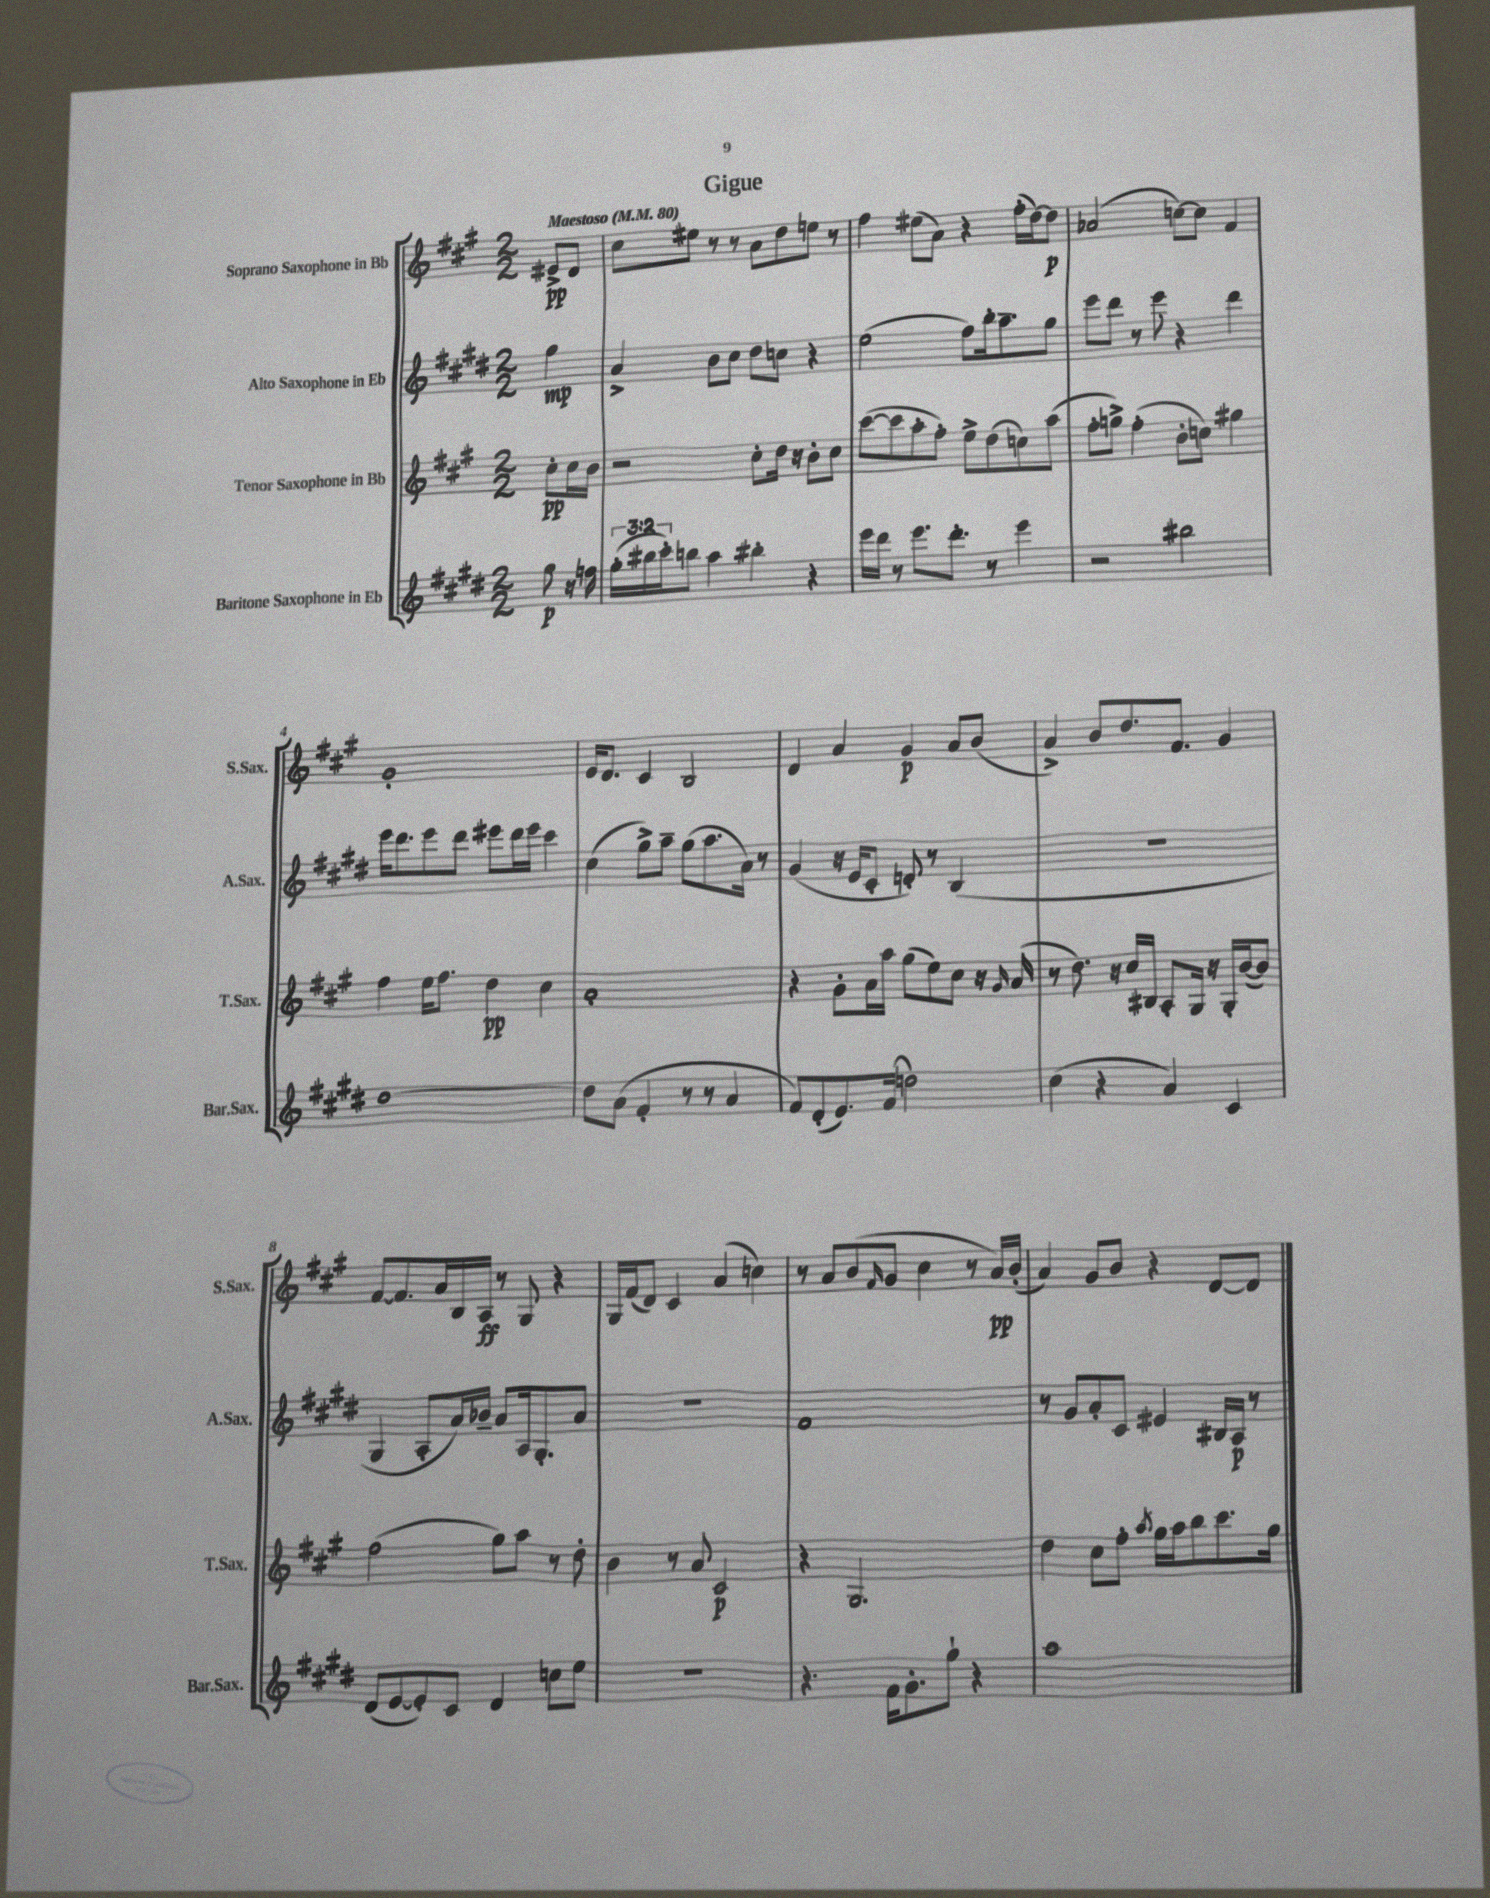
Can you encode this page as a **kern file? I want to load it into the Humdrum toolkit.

**kern	**kern	**kern	**kern
*staff4	*staff3	*staff2	*staff1
*clefG2	*clefG2	*clefG2	*clefG2
*k[f#c#g#d#]	*k[f#c#g#]	*k[f#c#g#d#]	*k[f#c#g#]
*M2/2	*M2/2	*M2/2	*M2/2
*MM80	*MM80	*MM80	*MM80
8gg#	8cc#'	4gg#	8e#^
16r	16cc#	.	8d
16ff	16b	.	.
=	=	=	=
(24gg#'	2r	4a^	8cc#
24bb#	.	.	.
24ccc#')	.	.	.
8bb	.	.	8ee#
4aa	.	8b	8r
.	.	8cc#	8r
4bb#'	8cc#'	8dd#	8a
.	16dd	8cc	8dd
.	16r	.	.
4r	8b'	4r	8ee
.	8cc#	.	8r
=	=	=	=
16eee	([8ccc#	(2ee	4ff#
16ddd#	.	.	.
8r	8ccc#]	.	.
8.eee	8aa'	.	(8ee#
.	8ff#')	.	8a)
8.ddd#'	.	.	.
.	8ee^	8ff#)	4r
8r	(8dd	16bb'	.
.	.	8.aa~	.
4eee	8cc)	.	(16ff#'
.	.	.	[16dd)
.	(8aa	8gg#	8dd]
=	=	=	=
2r	8ff#'	8eee	(2a-
.	8gg^)	8ddd#	.
.	(4ff#'	8r	.
.	.	8eee	.
2bb#	8b'	4r	[8cc)
.	8cc)	.	8cc]
.	4gg#	4ddd#	4f#
=	=	=	=
[1dd#	4ff#	16eee	1g#'
.	.	8.ddd#	.
.	16ee	8eee	.
.	8.ff#	.	.
.	.	8ddd#	.
.	4dd	8eee#	.
.	.	16ddd#	.
.	.	16eee#	.
.	4cc#	4ccc#	.
=	=	=	=
8dd#]	1a'	(4cc#	16e
.	.	.	8.d
(8a	.	.	.
4f#'	.	8gg#^)	4c#
.	.	8aa~	.
8r	.	(8gg#	2B
8r	.	8.aa	.
4a	.	.	.
.	.	16a)	.
.	.	8r	.
=	=	=	=
8f#)	4r	(4g#	4d
(8d#'	.	.	.
8.e)	8g#'	16r	4a
.	.	16e	.
.	16a	8c#'	.
(16f#	16aa	.	.
2dd)	(8gg#	8d')	4g#
.	8ee)	8r	.
.	8cc#	(4B	8a
.	16r	.	(8b
.	16qqg#	.	.
.	(16a	.	.
=	=	=	=
(4cc#	8r	1r	4a^)
.	8.dd)	.	.
4r	.	.	8b
.	16r	.	.
.	16cc#	.	8.dd
.	16B#	.	.
4a)	8A'	.	.
.	.	.	8.f#
.	16G#	.	.
.	16r	.	.
4c#	16G#'	.	4g#
.	([16b	.	.
.	8b])	.	.
=	=	=	=
(8d#	(2ff#	4G#	[8f#
[8e	.	.	8.f#]
8e'])	.	8A'	.
.	.	.	16a
8c#	.	16a)	16B
.	.	16b-~	16A
4d#	8gg#)	8a	8r
.	8aa	16A	8G#
.	.	8.G#'	.
8cc	8r	.	4r
8ee	8dd'	8a	.
=	=	=	=
1r	4b	1r	16G#
.	.	.	(16f#
.	.	.	8d)
.	8r	.	4c#
.	8a	.	.
.	2c#	.	(4a
.	.	.	4cc)
=	=	=	=
4.r	4r	1f#	8r
.	.	.	8a
.	2.G#	.	(8b
.	.	.	16qqf#
16f#	.	.	8g#
8.g#'	.	.	.
.	.	.	4cc#
8gg#`	.	.	.
4r	.	.	8r
.	.	.	16a)
.	.	.	(16b'
=	=	=	=
1aa	4dd	8r	4a)
.	.	8g#	.
.	8cc#	8a'	8g#
.	8ff#'	8c#	8b
.	8qaa	.	.
.	16gg#	4e#	4r
.	16aa	.	.
.	8bb	.	.
.	8.ccc#	16B#	[8d
.	.	16A	.
.	.	8r	8d]
.	16gg#	.	.
==	==	==	==
*-	*-	*-	*-
